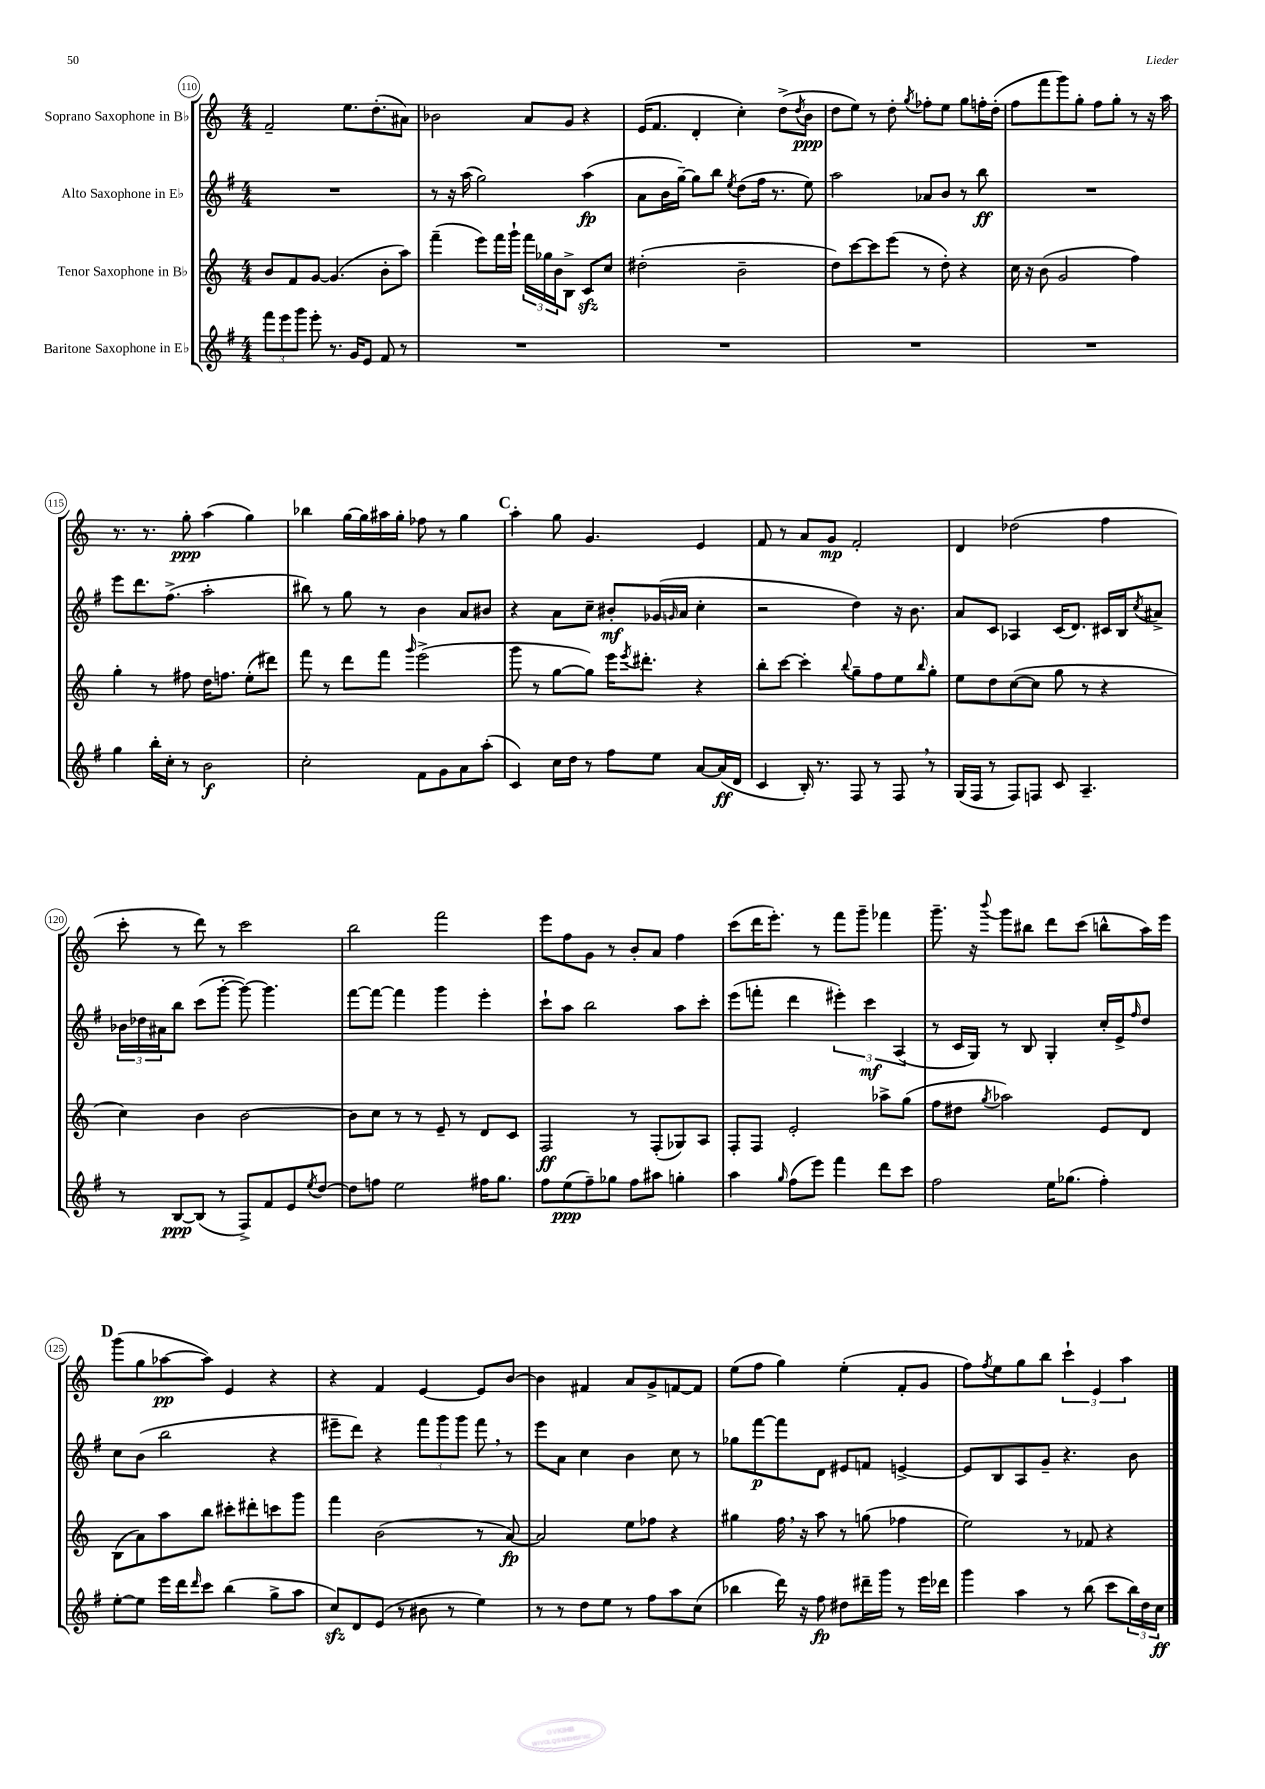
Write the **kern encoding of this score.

**kern	**dynam	**kern	**dynam	**kern	**dynam	**kern	**dynam
*part4	*part4	*part3	*part3	*part2	*part2	*part1	*part1
*staff4	*staff4	*staff3	*staff3	*staff2	*staff2	*staff1	*staff1
*I"Baritone Saxophone in E♭	*	*I"Tenor Saxophone in B♭	*	*I"Alto Saxophone in E♭	*	*I"Soprano Saxophone in B♭	*
*clefG2	*	*clefG2	*	*clefG2	*	*clefG2	*
*k[f#]	*	*k[]	*	*k[f#]	*	*k[]	*
*M4/4	*	*M4/4	*	*M4/4	*	*M4/4	*
=110	=110	=110	=110	=110	=110	=110	=110
12fff#\L	.	8b/L	.	1r	.	2f~/	.
12eee\	.	.	.	.	.	.	.
.	.	8f/	.	.	.	.	.
12ggg\J	.	.	.	.	.	.	.
8eee'\	.	[8g/J	.	.	.	.	.
8.r	.	(4.g/]	.	.	.	.	.
.	.	.	.	.	.	8.ee\L	.
16g/KL	.	.	.	.	.	.	.
8e/J	.	.	.	.	.	.	.
.	.	.	.	.	.	(8.dd'\	.
8f#/	.	8b'\L	.	.	.	.	.
8r	.	8aa\J)	.	.	.	8a#X\J)	.
=111	=111	=111	=111	=111	=111	=111	=111
1r	.	(4fff~\	.	8r	.	2b-X\	.
.	.	.	.	16r	.	.	.
.	.	.	.	(16aa\	.	.	.
.	.	8eee\L)	.	2gg\)	.	.	.
.	.	16fff\L	.	.	.	.	.
.	.	16ggg`\JJ	.	.	.	.	.
.	.	24fff\LL	.	.	.	8a/L	.
.	.	24gg-X\	.	.	.	.	.
.	.	24b\J	.	.	.	.	.
.	.	8B^\J	.	.	.	8g/J	.
.	.	8czz/L	.	(4aa\	fp	4r	.
.	.	8cc/J	.	.	.	.	.
=112	=112	=112	=112	=112	=112	=112	=112
1r	.	(2dd#X'\	.	8a\L	.	(16e/KL	.
.	.	.	.	.	.	8.f/J	.
.	.	.	.	16b\L	.	.	.
.	.	.	.	[16gg~\JJ)	.	.	.
.	.	.	.	8gg\L]	.	4d'/	.
.	.	.	.	8bb\J	.	.	.
.	.	.	.	8qee/	.	.	.
.	.	2b~\	.	(8dd\L	.	4cc'\)	.
.	.	.	.	16ff#\Jk	.	.	.
.	.	.	.	8.r	.	.	.
.	.	.	.	.	.	(8dd^\L	.
.	.	.	.	.	.	8qdd/	.
.	.	.	.	8ee\)	.	8b\J	ppp
=113	=113	=113	=113	=113	=113	=113	=113
1r	.	8dd\L)	.	2aa\	.	8dd\L	.
.	.	[8ccc\	.	.	.	8ee\J)	.
.	.	8ccc\]	.	.	.	8r	.
.	.	(8eee\J	.	.	.	8dd'\	.
.	.	.	.	.	.	8qgg/	.
.	.	8r	.	8a-X/L	.	8ff-X'\L	.
.	.	8dd'\)	.	8b/J	.	8ee\J	.
.	.	4r	.	8r	.	8gg\L	.
.	.	.	.	8bb\	ff	16ffn'\L	.
.	.	.	.	.	.	(16dd'\JJ	.
=114	=114	=114	=114	=114	=114	=114	=114
1r	.	16cc\	.	1r	.	8ff\L	.
.	.	16r	.	.	.	.	.
.	.	(8b\	.	.	.	8fff\	.
.	.	2g/	.	.	.	8ggg\)	.
.	.	.	.	.	.	8gg'\J	.
.	.	.	.	.	.	8ff\L	.
.	.	.	.	.	.	8gg'\J	.
.	.	4ff\)	.	.	.	8r	.
.	.	.	.	.	.	16r	.
.	.	.	.	.	.	16aa\	.
!!LO:LB:g=z
=115	=115	=115	=115	=115	=115	=115	=115
4gg\	.	4gg'\	.	8eee\L	.	8.r	.
.	.	.	.	8.ddd\	.	.	.
.	.	.	.	.	.	8.r	.
16bb'\LL	.	8r	.	.	.	.	.
16cc'\JJ	.	.	.	(8.ff#^\J	.	.	.
8r	.	8ff#X\	.	.	.	8gg'\	ppp
2b\	f	16dd\KL	.	2aa'\	.	(4aa\	.
.	.	8.ffn\J	.	.	.	.	.
.	.	(8ee'\L	.	.	.	4gg\)	.
.	.	8ddd#X\J)	.	.	.	.	.
=116	=116	=116	=116	=116	=116	=116	=116
2cc'\	.	8fff\	.	8bb#X\)	.	4bb-X\	.
.	.	8r	.	8r	.	.	.
.	.	8ddd\L	.	8gg\	.	[16gg\LL	.
.	.	.	.	.	.	16gg\]	.
.	.	8fff\J	.	8r	.	16aa#X\	.
.	.	.	.	.	.	16gg'\JJ	.
.	.	16qqggg/	.	.	.	.	.
8f#\L	.	(2eee^\	.	4b\	.	8ff-X\	.
8g\	.	.	.	.	.	8r	.
8a\	.	.	.	8a/L	.	4gg\	.
(8aa'\J	.	.	.	8b#X/J	.	.	.
!!LO:REH:place=s1:t=C
=117	=117	=117	=117	=117	=117	=117	=117
4c/)	.	8ggg\	.	4r	.	4aa'\	.
.	.	8r	.	.	.	.	.
16cc\LL	.	[8gg\L	.	8a\L	.	8gg\	.
16dd\JJ	.	.	.	.	.	.	.
8r	.	8gg\J])	.	8cc~\J	.	4.g/	.
8ff#\L	.	16eee\KL	.	8b#X'/L	mf	.	.
.	.	8qeee/	.	.	.	.	.
.	.	8.ddd#X'\J	.	.	.	.	.
8ee\J	.	.	.	(16g-X/L	.	.	.
.	.	.	.	16qqgn/	.	.	.
.	.	.	.	16a/JJ	.	.	.
[8a/L	.	4r	.	4cc'\	.	4e/	.
(16a/L]	ff	.	.	.	.	.	.
16d/JJ	.	.	.	.	.	.	.
=118	=118	=118	=118	=118	=118	=118	=118
4c/	.	8bb'\L	.	2r	.	8f/	.
.	.	[8ccc\J	.	.	.	8r	.
16B'/)	.	4ccc'\]	.	.	.	8a/L	.
8.r	.	.	.	.	.	.	.
.	.	.	.	.	.	8g/J	mp
.	.	8qqbb/	.	.	.	.	.
8F#/	.	8gg~\L	.	4dd\)	.	2f'/	.
8r	.	8ff\	.	.	.	.	.
8F#,/	.	8ee\	.	16r	.	.	.
.	.	.	.	8.b\	.	.	.
.	.	16qqbb/	.	.	.	.	.
8r	.	8gg'\J	.	.	.	.	.
=119	=119	=119	=119	=119	=119	=119	=119
(16G/LL	.	8ee\L	.	8a/L	.	4d/	.
16F#/JJ	.	.	.	.	.	.	.
8r	.	8dd\	.	8c/J	.	.	.
8F#/L)	.	([8cc\	.	4A-X/	.	(2dd-X\	.
8Fn/J	.	8cc\J]	.	.	.	.	.
8c/	.	8gg\	.	(16c/KL	.	.	.
.	.	.	.	8.d/J)	.	.	.
4.A~/	.	8r	.	.	.	.	.
.	.	4r	.	16c#X/LL	.	4ff\	.
.	.	.	.	16B/J	.	.	.
.	.	.	.	8qcc/	.	.	.
.	.	.	.	8a#X^/J	.	.	.
!!LO:LB:g=z
=120	=120	=120	=120	=120	=120	=120	=120
8r	.	4cc\)	.	24b-X\LL	.	8ccc'\	.
.	.	.	.	24dd-X\	.	.	.
.	.	.	.	24a#X\J	.	.	.
[8B/L	ppp	.	.	8bb\J	.	8r	.
(8B/J]	.	4b\	.	(8ccc\L	.	8ddd\)	.
8r	.	.	.	[8ggg'\J	.	8r	.
8F#^/L)	.	[2b\	.	8ggg\_)	.	2ccc\	.
8f#/	.	.	.	4.ggg\]	.	.	.
8e/	.	.	.	.	.	.	.
8qee/	.	.	.	.	.	.	.
[8dd/J	.	.	.	.	.	.	.
=121	=121	=121	=121	=121	=121	=121	=121
8dd\L]	.	8b\L]	.	[8fff#\L	.	2bb\	.
8ffn\J	.	8cc\J	.	8fff#\J_	.	.	.
2ee\	.	8r	.	4fff#\]	.	.	.
.	.	8r	.	.	.	.	.
.	.	8e~/	.	4ggg\	.	2fff\	.
.	.	8r	.	.	.	.	.
16ff#X\KL	.	8d/L	.	4eee'\	.	.	.
8.gg\J	.	.	.	.	.	.	.
.	.	8c/J	.	.	.	.	.
=122	=122	=122	=122	=122	=122	=122	=122
8ff#\L	.	2F/	ff	8ccc`\L	.	8eee\L	.
(8ee\	ppp	.	.	8aa\J	.	8ff\	.
8ff#~\)	.	.	.	2bb\	.	8g\J	.
8gg-X\J	.	.	.	.	.	8r	.
8ff#\L	.	8r	.	.	.	8b'/L	.
8aa#X\J	.	(8F'/L	.	.	.	8a/J	.
4ggn'\	.	8G-X/)	.	8aa\L	.	4ff\	.
.	.	8A/J	.	8ccc'\J	.	.	.
=123	=123	=123	=123	=123	=123	=123	=123
4aa\	.	8F'/L	.	(8eee\L	.	(8ccc\L	.
.	.	8F/J	.	8fffn'\J	.	16ddd\K	.
.	.	.	.	.	.	8.eee'\J)	.
16qqgg/	.	.	.	.	.	.	.
(8ff#\L	.	2e'/	.	4ddd\	.	.	.
8eee\J)	.	.	.	.	.	8r	.
4fff#\	.	.	.	6eee#X'\)	.	8fff\L	.
.	.	.	.	.	.	8ggg~\J	.
.	.	.	.	6ccc\	mf	.	.
8ddd\L	.	8aa-X^\L	.	.	.	4fff-X\	.
.	.	.	.	(6A/	.	.	.
8ccc\J	.	(8gg\J	.	.	.	.	.
=124	=124	=124	=124	=124	=124	=124	=124
2ff#\	.	8ff\L	.	8r	.	8.ggg~\	.
.	.	8dd#X\J	.	16c/LL	.	.	.
.	.	.	.	16G/JJ)	.	16r	.
.	.	8qgg/	.	.	.	8qqbbb/	.
.	.	2aa-X\)	.	8r	.	8ggg\L	.
.	.	.	.	8B/	.	8bb#X\J	.
16ee\KL	.	.	.	4G'/	.	8ddd\L	.
(8.gg-X\J	.	.	.	.	.	.	.
.	.	.	.	.	.	(8ccc\J	.
4ff#'\)	.	8e/L	.	16cc'/LL	.	8bbn^^\L	.
.	.	.	.	16e^/J	.	.	.
.	.	.	.	16qqff#/	.	.	.
.	.	8d/J	.	8dd/J	.	16aa\L)	.
.	.	.	.	.	.	16eee\JJ	.
!!LO:LB:g=z
!!LO:REH:place=s1:t=D
=125	=125	=125	=125	=125	=125	=125	=125
[8ee'\L	.	(8B\L	.	8cc\L	.	(8ggg\L	.
8ee\J]	.	8a\)	.	(8b\J	.	8gg\	.
16eee\LL	.	8aa\	.	2bb\	.	[8aa-X\	pp
16ddd\J	.	.	.	.	.	.	.
16qqddd/	.	.	.	.	.	.	.
8ccc\J	.	8bb\J	.	.	.	8aa-\J])	.
(4bb\	.	8ccc#X'\L	.	.	.	4e/	.
.	.	8ddd#X'\	.	.	.	.	.
8gg^\L	.	8cccn\	.	4r	.	4r	.
8aa\J	.	8ggg\J	.	.	.	.	.
=126	=126	=126	=126	=126	=126	=126	=126
8cczz/L)	.	4fff\	.	8eee#X~\L	.	4r	.
8d/	.	.	.	8ddd\J)	.	.	.
(8e/J	.	(2b\	.	4r	.	4f/	.
8r	.	.	.	.	.	.	.
8b#X\	.	.	.	12fff#\L	.	[4e/	.
.	.	.	.	12ggg\	.	.	.
8r	.	.	.	.	.	.	.
.	.	.	.	12ggg\J	.	.	.
4ee\)	.	8r	.	8fff#,\	.	8e/L]	.
.	.	[8a/)	fp	8r	.	[8b/J	.
=127	=127	=127	=127	=127	=127	=127	=127
8r	.	2a/]	.	8eee\L	.	4b\]	.
8r	.	.	.	8a\J	.	.	.
8dd\L	.	.	.	4cc\	.	4f#X/	.
8ee\J	.	.	.	.	.	.	.
8r	.	8ee\L	.	4b\	.	8a/L	.
8ff#\L	.	8ff-X\J	.	.	.	8g^/	.
8aa\	.	4r	.	8cc\	.	[8fn/	.
(8cc\J	.	.	.	8r	.	8f/J]	.
=128	=128	=128	=128	=128	=128	=128	=128
4bb-X\	.	4gg#X\	.	8gg-X\L	.	(8ee\L	.
.	.	.	.	[8fff#\	p	8ff\J	.
16ddd\)	.	16ff,\	.	8fff#\]	.	4gg\)	.
16r	.	16r	.	.	.	.	.
8ff#\	fp	8aa\	.	8d\J	.	.	.
8dd#X\L	.	8r	.	8e#X/L	.	(4ee'\	.
16ddd#X~\L	.	(8ggn\	.	8fn/J	.	.	.
16ggg\JJ	.	.	.	.	.	.	.
8r	.	4ff-X\	.	[4en^/	.	8f'/L	.
16eee\LL	.	.	.	.	.	8g/J	.
16ddd-X\JJ	.	.	.	.	.	.	.
=129	=129	=129	=129	=129	=129	=129	=129
4ggg\	.	2ee\)	.	8e/L]	.	8ff\L)	.
.	.	.	.	.	.	8qff/	.
.	.	.	.	8B/	.	8ee\	.
4aa\	.	.	.	8A/	.	8gg\	.
.	.	.	.	8g~/J	.	8bb\J	.
8r	.	8r	.	4.r	.	6ccc`\	.
(8bb\	.	8f-X/	.	.	.	.	.
.	.	.	.	.	.	6e/	.
8ccc\L	.	4r	.	.	.	.	.
.	.	.	.	.	.	6aa\	.
24bb\L)	.	.	.	8b\	.	.	.
24dd\	.	.	.	.	.	.	.
24cc\JJ	ff	.	.	.	.	.	.
==	==	==	==	==	==	==	==
*-	*-	*-	*-	*-	*-	*-	*-
